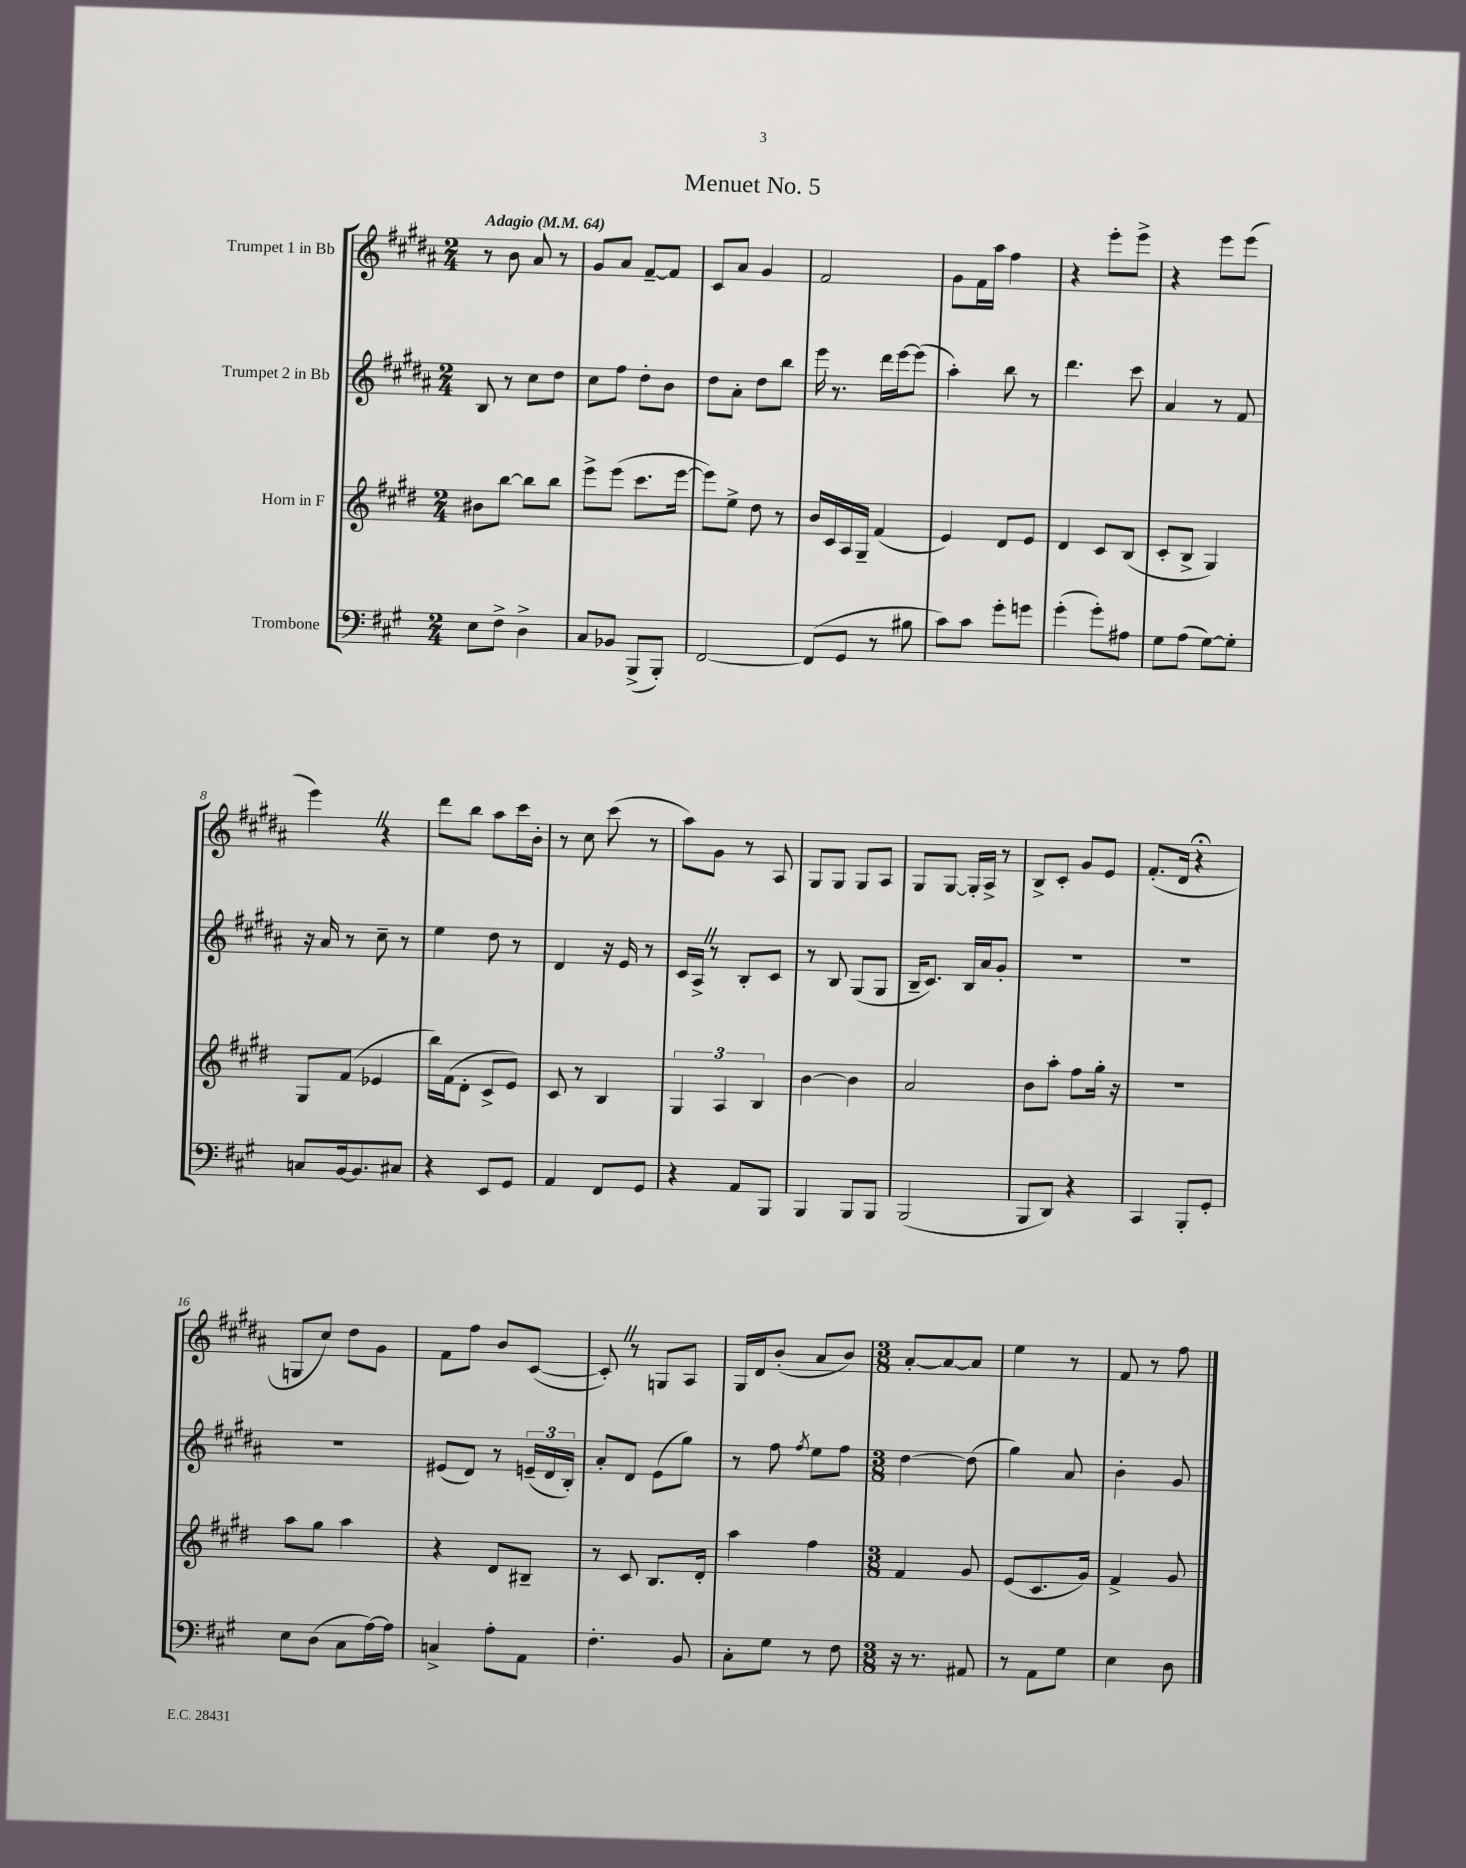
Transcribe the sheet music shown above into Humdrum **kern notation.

**kern	**kern	**kern	**kern
*staff4	*staff3	*staff2	*staff1
*clefF4	*clefG2	*clefG2	*clefG2
*k[f#c#g#]	*k[f#c#g#d#]	*k[f#c#g#d#a#]	*k[f#c#g#d#a#]
*M2/4	*M2/4	*M2/4	*M2/4
*MM64	*MM64	*MM64	*MM64
8E	8b#	8B	8r
8F#^	[8bb	8r	8b
4D^	8bb]	8cc#	8a#
.	8bb	8dd#	8r
=	=	=	=
8C#	8eee^	8cc#	8g#
8BB-	(8eee	8ff#	8a#
(8BBB^	8.ccc#	8dd#'	[8f#~
8BBB')	.	8b	8f#]
.	[16eee	.	.
=	=	=	=
[2FF#	8eee])	8dd#	8c#
.	8ee^	8a#'	8a#
.	8dd#	8dd#	4g#
.	8r	8bb	.
=	=	=	=
(8FF#]	16b	16eee	2f#
.	16c#	8.r	.
8GG#	16A	.	.
.	16G#~	.	.
8r	(4f#	16ddd#	.
.	.	[16eee	.
8B#	.	(8eee]	.
=	=	=	=
8c#)	4e)	4aa#')	8g#
8c#	.	.	16f#
.	.	.	16aa#
8g#'	8d#	8bb	4ff#
8g	8e	8r	.
=	=	=	=
(4g#'	4d#	4.ddd#	4r
8g#')	8c#	.	8eee'
8A#	(8B	8ccc#	8eee^
=	=	=	=
8G#	8c#'	4a#	4r
(8A	8B^	.	.
[8G#)	4G#)	8r	8eee
8G#']	.	8f#	(8eee
=	=	=	=
8C	8G#	16r	4eee)
.	.	16a#	.
[16BB	(8f#	8r	.
8.BB]	.	.	.
.	4e-	8cc#~	4r
8C#	.	8r	.
=	=	=	=
4r	16bb)	4ee	8ddd#
.	(16f#	.	.
.	8d#'	.	8bb
8EE	8c#^	8dd#	8aa#
8GG#	8e)	8r	16ccc#
.	.	.	16b'
=	=	=	=
4AA	8c#	4d#	8r
.	8r	.	8cc#
8FF#	4B	16r	(8ccc#
.	.	16e	.
8GG#	.	8r	8r
=	=	=	=
4r	6G#	16c#	8aa#)
.	.	16A#^	.
.	.	8r	8g#
.	6A	.	.
8AA	.	8B'	8r
.	6B	.	.
8BBB	.	8c#	8A#
=	=	=	=
4BBB	[4b	8r	8G#
.	.	8B	8G#
8BBB	4b]	(8G#	8G#
8BBB	.	8G#	8A#
=	=	=	=
(2BBB	2a	16B~	8G#
.	.	8.c#)	.
.	.	.	[8G#
.	.	16B	16G#']
.	.	16a#	16A#^
.	.	8g#'	8r
=	=	=	=
8BBB	8b	2r	8B^
8DD)	8aa'	.	8c#'
4r	8ff#	.	8g#
.	16gg#'	.	8e
.	16r	.	.
=	=	=	=
4CC#	2r	2r	(8.f#'
.	.	.	16d#
8BBB'	.	.	4r;
8GG#'	.	.	.
=	=	=	=
8E	8aa	2r	8G
(8D	8gg#	.	8cc#)
8C#	4aa	.	8dd#
[16A)	.	.	8g#
16A]	.	.	.
=	=	=	=
4C^	4r	(8e#	8f#
.	.	8d#)	8ff#
8A'	8d#	8r	8b
8AA	8B#~	(24e~	([8c#
.	.	24d#	.
.	.	24B')	.
=	=	=	=
4.F#'	8r	8a#'	8c#'])
.	8c#	8d#	8r
.	8.B	(8e	8G
8BB	.	8gg#)	8A#
.	16d#'	.	.
=	=	=	=
8C#'	4aa	8r	16G#
.	.	.	16d#
8G#	.	8ff#	(8b'
.	.	8qff#	.
8r	4ff#	8ee	8a#
8F#	.	8ff#	8b)
=	=	=	=
*M3/8	*M3/8	*M3/8	*M3/8
16r	4f#	[4dd#	[8a#'
8.r	.	.	.
.	.	.	8a#_
8AA#	8g#	(8dd#]	8a#]
=	=	=	=
8r	(8e	4gg#)	4ee
8AA	8.c#	.	.
8G#	.	8a#	8r
.	16g#)	.	.
=	=	=	=
4E	4f#^	4b'	8f#
.	.	.	8r
8D	8g#	8g#	8ff#
==	==	==	==
*-	*-	*-	*-
